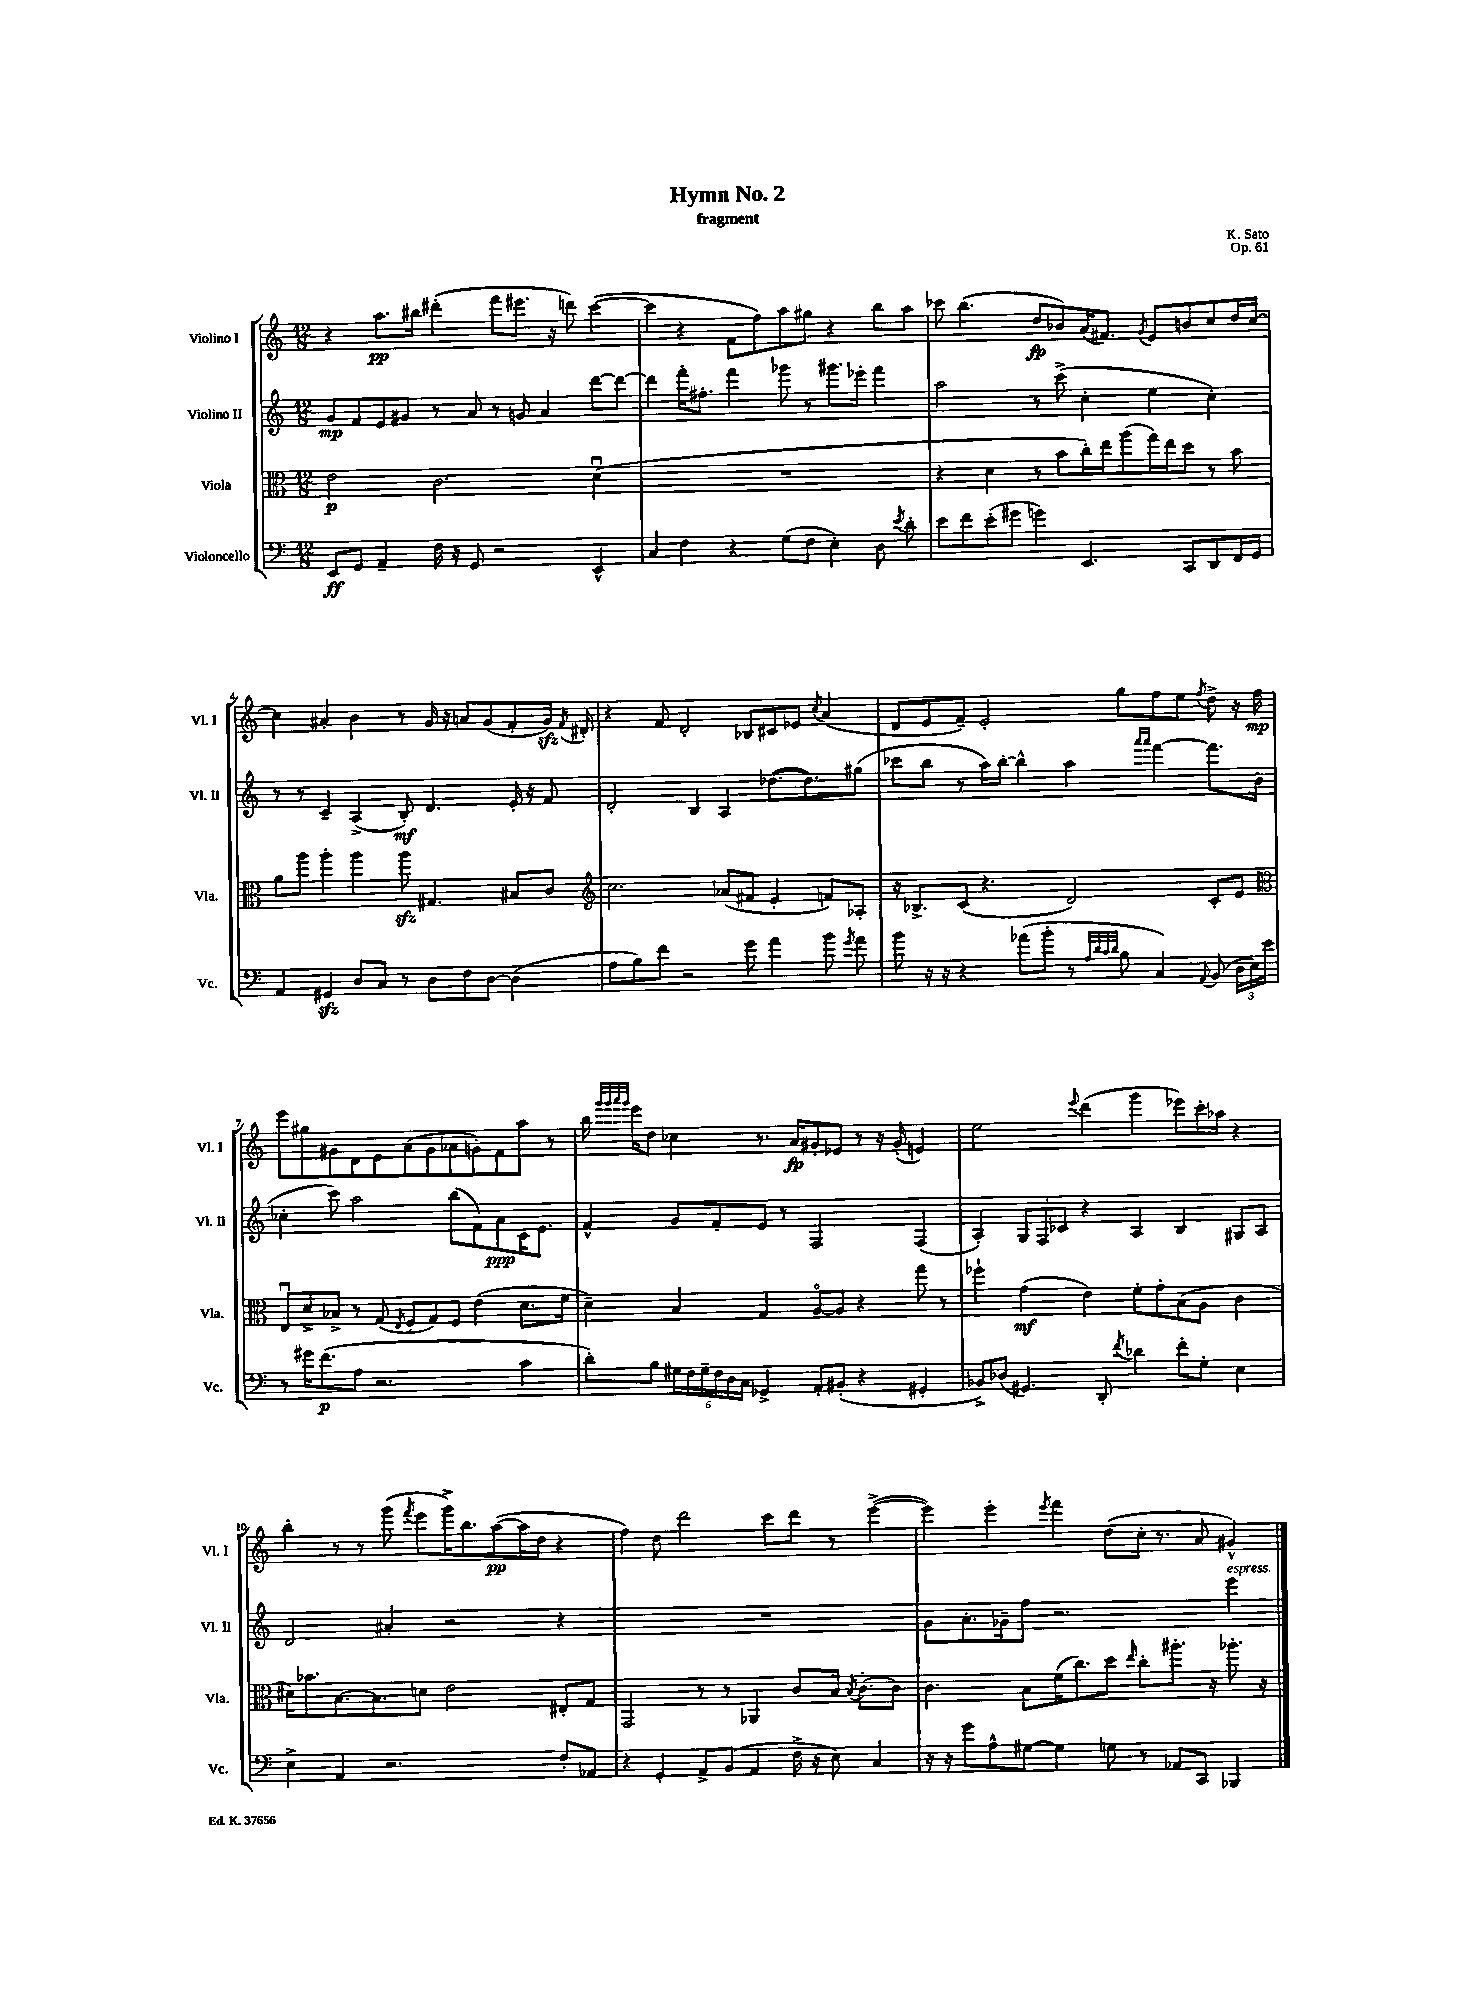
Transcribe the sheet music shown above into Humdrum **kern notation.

**kern	**kern	**kern	**kern
*staff4	*staff3	*staff2	*staff1
*clefF4	*clefC3	*clefG2	*clefG2
*k[]	*k[]	*k[]	*k[]
*M12/8	*M12/8	*M12/8	*M12/8
8EE/L	2e\	8g/L	4r
8GG/J	.	8f/	.
4AA~/	.	8e/	8.aa\L
.	.	8g#/J	.
.	.	.	16bb#\Jk
16F\	2.c\	8r	(4ddd#'\
16r	.	.	.
8GG/	.	8a/	.
2r	.	8r	8fff\L
.	.	8g/	8.eee#\J
.	.	4a/	.
.	.	.	16r
.	.	.	8ddd\)
4EE^^/	(4du\	[8ddd\L	([4ccc\
.	.	8ddd\_J	.
=	=	=	=
4C/	1.r	4ddd\]	4ccc\]
4F\	.	16fff'\LK	4r
.	.	8.ff#'\J	.
4r	.	4fff\	8f\L
.	.	.	8ff\)
(8G\L	.	8ggg-\	8aa\
8F\J	.	8r	8gg#\J
4E'\)	.	8.ggg#\L	4r
.	.	16eee-'\Jk	.
8D\	.	4fff\	8bb\L
8qe/	.	.	.
8d'\	.	.	8aa\J
=	=	=	=
8e\L	4r	2aa\	8ccc-\
8f\	.	.	(4.bb\
(8e'\	4d\	.	.
8g#\J	.	.	.
4g\)	8r	8r	8dd/L
.	8b\L	(8ccc^\	8b-/)
4.EE/	16cc'\L)	4cc'\	(16a/K
.	16ee\J	.	8.f#/J)
.	(8aa\	.	.
.	.	.	8qg/
.	16gg\L)	4ee\	8e/L
.	16ee\J	.	.
8CC/L	8dd\J	.	8b/
8DD/	8r	4cc'\)	8cc/
16FF/L	8b\	.	16dd/L
16GG/JJ	.	.	[16cc/JJ
=	=	=	=
4AA/	8a\L	8r	4cc\]
.	8aa\J	8r	.
4GG#/	4aa'\	4c~/	4a#'/
8D/L	4aa\	(4A^/	4b\
8C/J	.	.	.
8r	8aa\	8B'/)	8r
8D\L	4.G#/	4.d/	16g/
.	.	.	16r
8F\	.	.	8a/L
[8D\J	.	.	(8g/
(4D\]	8B#/L	16e'/	8f'/
.	.	16r	.
.	8c/J	8f/	16g/Jk)
.	.	.	8qf/
.	.	.	16d#'/
=	=	=	=
*	*clefG2	*	*
8A\L	2.cc\	2d'/	4r
8B\)	.	.	.
8f\J	.	.	8f/
2r	.	.	2d'/
.	.	4B/	.
.	(8a-/L	4A/	.
8g\	8f#/J	.	8B-/L
4a\	4e'/	([8.dd-\L	8c#/
.	.	.	8e-/J
.	.	8.dd-\])	.
.	.	.	8qcc/
8b\	8f/L)	.	(4a/
8qg/	.	.	.
8a\	8A-'/J	(8gg#\J	.
=	=	=	=
8b\	16r	8ccc-\L	8d/L
.	8.B-^/L	.	.
16r	.	8bb\J	8e/
16r	.	.	.
4r	(8c/J	8r	8f~/J)
.	4.r	16aa\LL)	2e'/
.	.	[16bb'\JJ	.
(8a-\L	.	4bb^^\]	.
8b'\J	.	.	.
8r	2d/)	4aa\	.
32qqA/LLL	.	.	.
32qqd/	.	.	.
32qqc/	.	.	.
32qqd/JJJ	.	.	.
8B\	.	.	8gg\L
.	.	16qqaaa/LL	.
.	.	16qqaaa/JJ	.
4C/)	.	[4fff\	8ff\
.	.	.	8ee\J
8qqAA/	.	.	8qff/
(8BB/	8c'/L	8.fff\]L	8dd^\
24D\LL	8e/J	.	16r
24E\)	.	.	.
.	.	(16b\Jk	16ff\
24e\JJ	.	.	.
=	=	=	=
*	*clefC3	*	*
8r	8Eu/L	4cc-'\	8eee\L
16g#\LK	8d^/	.	8gg#\
(8.f\	.	.	.
.	8B-^/J	8ccc\)	8g#\
8A\J	8r	2aa\	8d\
2.r	(8G/	.	8e\
.	8qE/	.	.
.	8F/L	.	(8a\
.	8G/)	.	8g#\
.	8F/J	(8bb\L	8a-\
.	(4e\	8f\)	8g'\)
.	.	8a\	8f\
4c\	8.d\L	16c\K	8aa\J
.	.	8.e\J	.
.	.	.	8r
.	16f\Jk	.	.
=	=	=	=
8d'\L)	4d~\)	4f^^/	16bb\
.	.	.	32qqggg/LLL
.	.	.	32qqggg/
.	.	.	32qqaaa/
.	.	.	32qqggg/JJJ
.	.	.	16eee\LK
8B\J	.	.	8dd\J
24G#\LL	4B/	8g/L	4cc-\
24F\	.	.	.
24G#~\	.	.	.
24F\	.	8f'/	.
24D\	.	.	.
24C\JJ	.	.	.
4GG-^/	4G/	8e/J	8.r
.	.	8r	.
.	.	.	16a/LK
8AA'/L	[8Ao/L	2F/	8g#'/
(8BB#'/J	8A/]J	.	8e-/J
4r	4r	.	8r
.	.	.	16r
.	.	.	(16g#'/
4GG#'/	8gg\	(4F/	4e/)
.	8r	.	.
=	=	=	=
8BB-^/L)	4ff-`\	4A'/)	2ee\
(8D-/J	.	.	.
4.GG#/)	(4g\	12G/L	.
.	.	12F/	.
.	.	12c-/J	.
.	.	.	8qqeee/
.	4e\)	4r	(4ddd\
8DD'/	.	.	.
8qf/	.	.	.
4d-\	8f'\L	4A/	4ggg\
.	8g'\	.	.
8f'\L	(8B\	4B/	8eee-\L)
8G'\J	8A\J	.	16ccc'\L
.	.	.	16aa-\JJ
4E\	4c\	8G#/L	4r
.	.	8A/J	.
=	=	=	=
4E^\	16d#\LK)	2d/	4bb'\
.	8.b-\	.	.
4AA/	[8.B\	.	8r
.	.	.	8r
.	8.B\]	.	.
2.r	.	4a#'/	(8ggg\
.	.	.	8qfff/
.	8d\J	.	8eee\L
.	2e\	2r	16ggg^\K)
.	.	.	8.bb\
.	.	.	([8aa\
.	.	.	16aa\]L
.	.	.	16dd\JJ
8F'/L	8E#'/L	4r	4r
8AA-/J	8G/J	.	.
=	=	=	=
4r	2GG/	1.r	4ff\)
4GG'/	.	.	8dd\
.	.	.	2ddd\
8AA^/L	8r	.	.
(8BB/J	8r	.	.
4AA/	4AA-/	.	.
.	.	.	8ccc\L
16F^\	8c/L	.	8ddd\J
16r	.	.	.
8E\)	16B/Jk	.	8r
.	8qB/	.	.
.	[8.c'\L	.	.
4C/	.	.	([4eee^\
.	8c\]J	.	.
=	=	=	=
16r	4.c\	8g\L	4eee\])
16r	.	.	.
8g\L	.	8.a'\	.
8A^^\	.	.	4eee'\
.	.	16g-~\k	.
[8G#\J	8B\L	8ff\J	.
.	.	.	8qeee/
4G#\]	(16f\K	2.r	4fff\
.	8.cc\)	.	.
8G\	8dd\J	.	(8dd\L
.	16qqee/	.	.
8r	8cc'\L	.	16cc'\Jk
.	.	.	8.r
8AA-/L	8.aa#'\J	.	.
8CC/J	.	.	8a/
.	16r	.	.
4BBB-/	8.aa-'\	4eee\	4g#^^/)
.	16r	.	.
==	==	==	==
*-	*-	*-	*-
